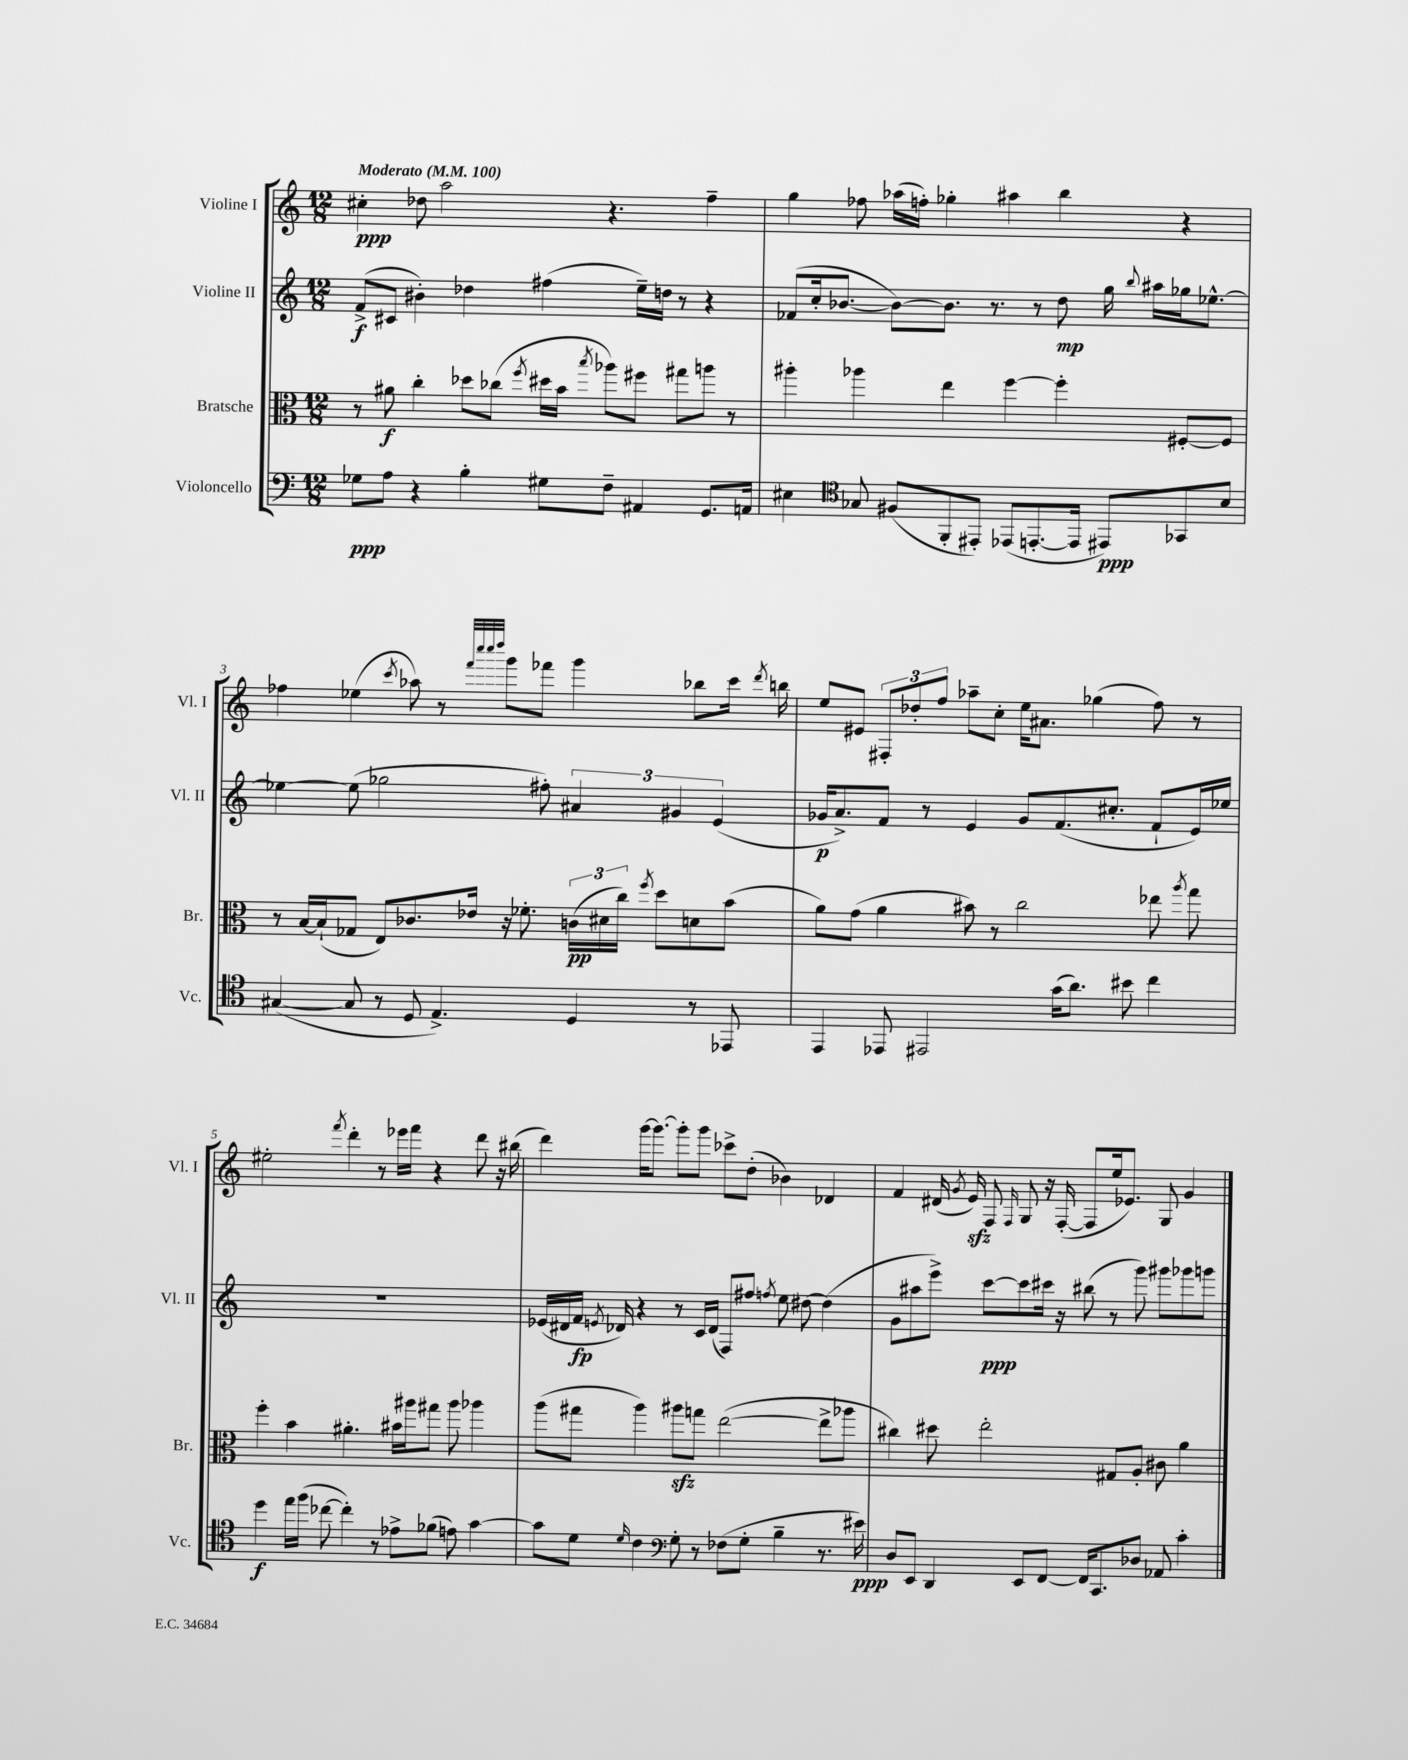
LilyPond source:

<<
\new StaffGroup <<
\new Staff = "s0" \with { instrumentName = "Violine I" shortInstrumentName = "Vl. I" } {
    \clef treble \key c \major \numericTimeSignature \time 12/8 \tempo "Moderato" 4 = 100
    \autoBeamOff cis''4-.\ppp des''8 a''2 r4. f''4-- |
    g''4 fes''8 aes''16[( f''16]-.) ges''4-. ais''4 b''4 r4 |
    fes''4 ees''4( \acciaccatura { c'''8 } aes''8) r8 \grace { f'''32[ c''''32 c''''32 d''''32] } g'''8[ fes'''8] g'''4 bes''8[ c'''16] \acciaccatura { d'''8 } b''16 |
    e''8[ eis'8] \tuplet 3/2 { fis8[-. des''8-. f''8] } aes''8[-- c''8]-. e''16[ ais'8.] ges''4( f''8) r8 |
    eis''2-. \acciaccatura { f'''8 } d'''4-. r8 ees'''16[ f'''16] r4 d'''8 r16 bis''16( |
    d'''4) g'''16[~ g'''8.]~ g'''8[-. g'''8] ces'''8[-> d''8]-.( bes'4) des'4 |
    f'4 dis'16( \acciaccatura { g'8 } e'16\sfz) f8 \grace { f16 } g8 r16 f16~-.( f8[ e''16 ees'8.]) g8 g'4 \bar "|." |
}
\new Staff = "s1" \with { instrumentName = "Violine II" shortInstrumentName = "Vl. II" } {
    \clef treble \key c \major \numericTimeSignature \time 12/8
    \autoBeamOff f'8[->\f( cis'8] bis'4-.) des''4 fis''4( e''16[--) d''16] r8 r4 |
    fes'8[( c''16-. bes'8.]~ bes'8[~) bes'8.] r8. r8 d''8\mp g''16 \appoggiatura { b''8 } ais''16[ ges''16 ees''8.]~-^ |
    ees''4~ ees''8( ges''2 fis''8-.) \tuplet 3/2 { ais'4 gis'4 e'4( } |
    ges'16[\p a'8.->) f'8] r8 e'4 ges'8[ f'8.( cis''8.]-. f'8[-! e'16) ees''16] |
    R1. |
    ees'16[( dis'16 f'16]\fp \acciaccatura { e'8 } des'16) r4 r8 c'16[ des'16]( f8[) fis''8] \acciaccatura { f''8 } e''8 dis''8~ dis''4( |
    g'8[ ais''8 e'''8]->) c'''8[~\ppp c'''8 cis'''16] r16 bis''8( r8 g'''8) gis'''8[ ges'''8 g'''8] \bar "|." |
}
\new Staff = "s2" \with { instrumentName = "Bratsche" shortInstrumentName = "Br." } {
    \clef alto \key c \major \numericTimeSignature \time 12/8
    \autoBeamOff r8 ais'8\f c''4-. des''8[ ces''8]( \acciaccatura { f''8 } dis''16[ b'16] \acciaccatura { b''8 } aes''8[) fis''8] gis''8[ a''8] r8 |
    ais''4-. aes''4 e''4 f''4~ f''4-. fis8[~-. fis8] |
    r8 b16[~ b16-!( ges8] e8[) ces'8. ees'16] r16 fes'8.-. \tuplet 3/2 { c'16[\pp( dis'16 c''16]) } \acciaccatura { f''8 } d''8[ d'8 b'8]( |
    a'8[) g'8]( a'4 bis'8) r8 c''2 ees''8 \acciaccatura { a''8 } g''8 |
    f''4-. b'4 ais'4.-. bis'16[ ais''16 gis''8] ais''8 aes''4 |
    a''8[( gis''8] a''4) ais''8[\sfz g''8] e''2~( e''8[-> aes''8] |
    cis''4) dis''8 e''2-. gis8[ a8]-. cis'8 a'4 \bar "|." |
}
\new Staff = "s3" \with { instrumentName = "Violoncello" shortInstrumentName = "Vc." } {
    \clef bass \key c \major \numericTimeSignature \time 12/8
    \autoBeamOff ges8[\ppp a8] r4 b4-. gis8[ f8]-- ais,4 g,8.[ a,16] |
    eis4 \clef tenor ges8 fis8[( f,8-. eis,8]-.) ees,8[( e,8.~-. e,16] eis,8[\ppp) ges,8 b8] |
    gis4~( gis8 r8 d8 e4.->) d4 r8 ees,8 |
    e,4 ees,8 eis,2 g'16[( a'8.]) bis'8 c''4 |
    d''4\f e''16[ f''16]( ces''8~ ces''4-.) r8 ees'8[-> fes'8]( e'8) g'4~ |
    g'8[ d'8] \grace { d'16 } c'4 \clef bass g8-. r8 fes8[( g8]-. b4-- r8. eis'16\ppp) |
    d8[ e,8] d,4 e,8[ f,8]~ f,16[ c,8. des8] aes,8 c'4-. \bar "|." |
}
>>
>>
